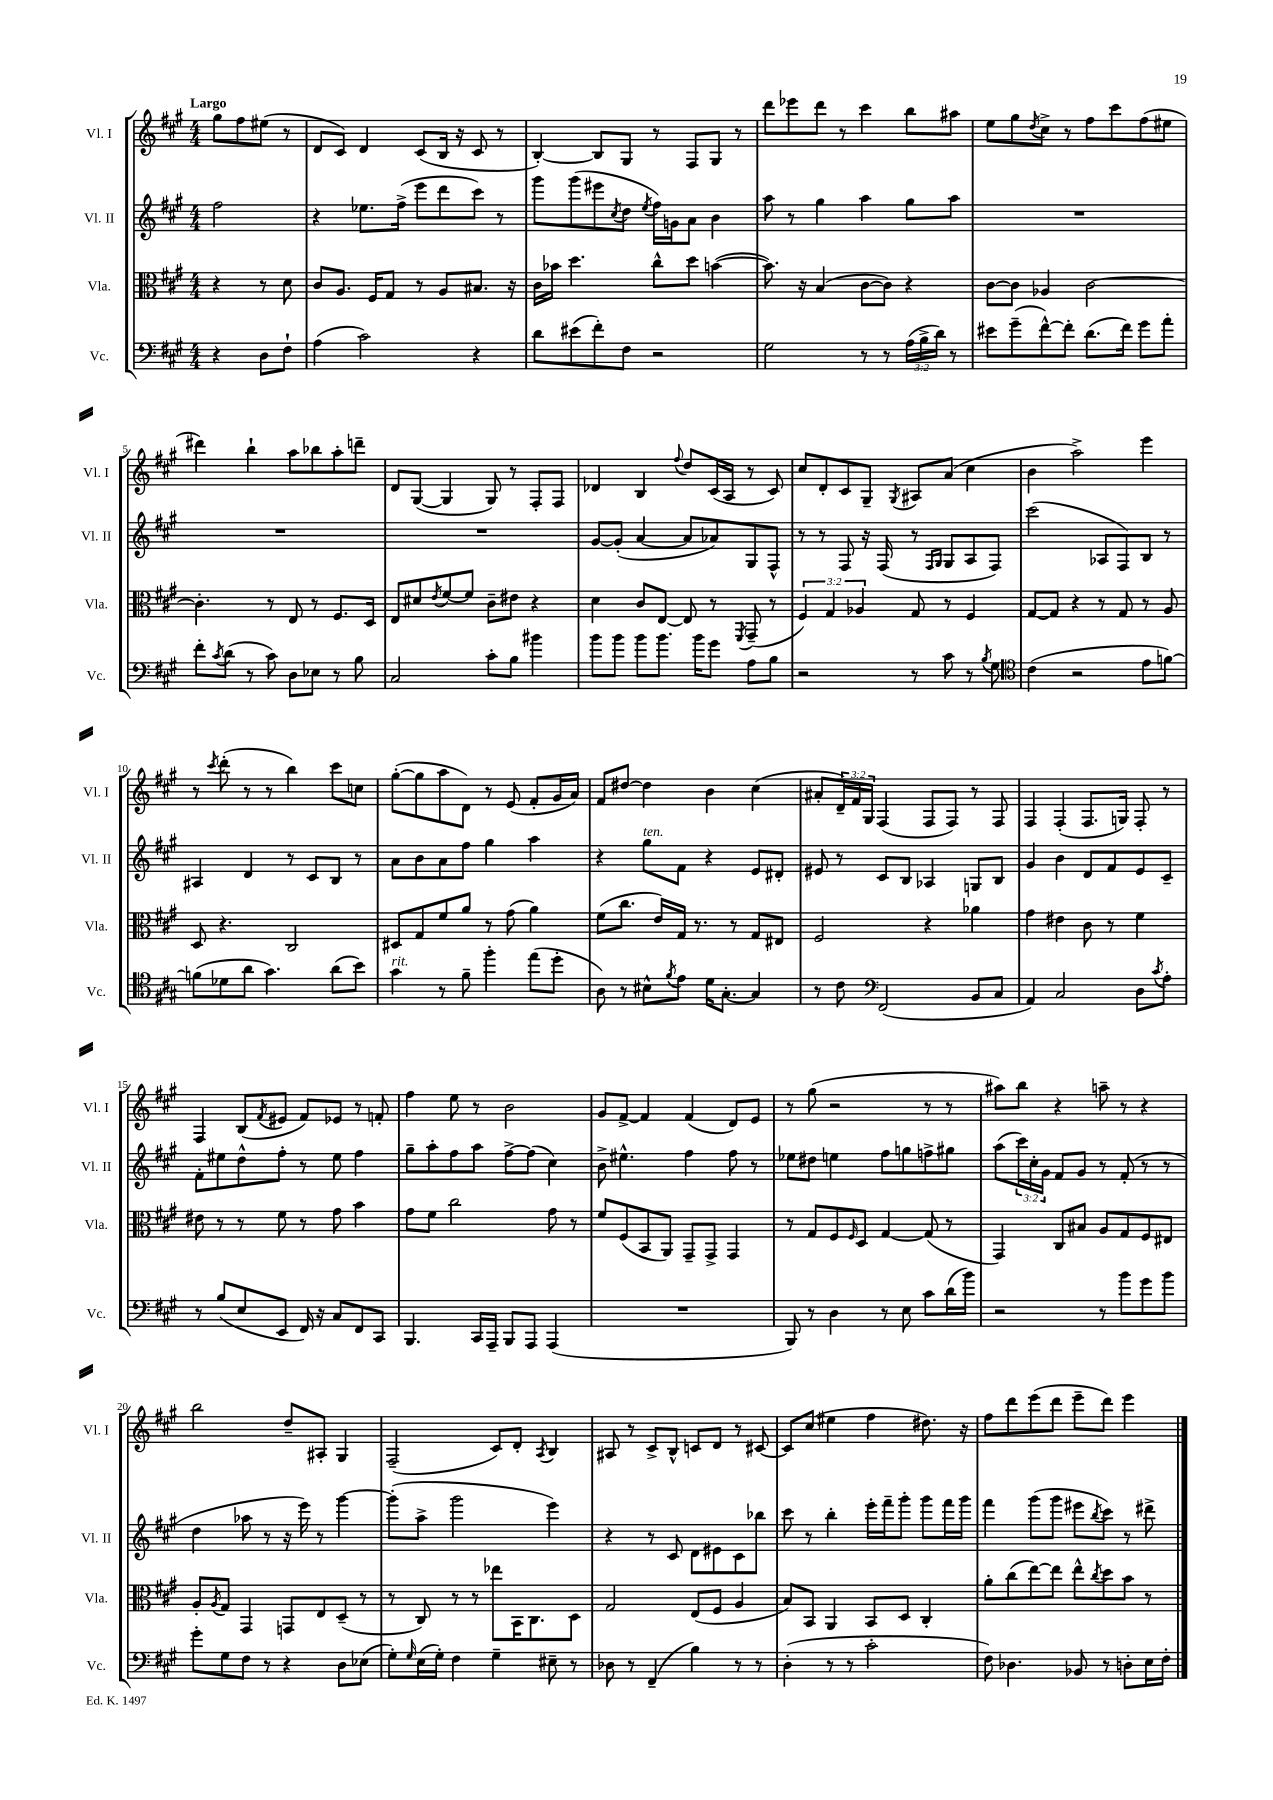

**kern	**kern	**kern	**kern
*part4	*part3	*part2	*part1
*staff4	*staff3	*staff2	*staff1
*I"Vc.	*I"Vla.	*I"Vl. II	*I"Vl. I
*I'Vc.	*I'Vla.	*I'Vl. II	*I'Vl. I
*clefF4	*clefC3	*clefG2	*clefG2
*k[f#c#g#]	*k[f#c#g#]	*k[f#c#g#]	*k[f#c#g#]
*M4/4	*M4/4	*M4/4	*M4/4
=	=	=	=
!	!	!	!LO:TX:a:B:t=Largo
4r	4r	2ff#\	8gg#\L
.	.	.	8ff#\
8D\L	8r	.	(8ee#X\J
8F#`\J	8d\	.	8r
=1	=1	=1	=1
(4A\	8c#/L	4r	8d/L
.	8.A/J	.	8c#/J)
2c#\)	.	8.ee-X\L	4d/
.	16F#/KL	.	.
.	8G#/J	.	.
.	.	(16ff#^\Jk	.
.	8r	8eee\L	(8c#/L
.	8A/L	8ddd\	16B/Jk
.	.	.	16r
4r	8.B#X/J	8ccc#\J)	8c#/
.	.	8r	8r
.	16r	.	.
=2	=2	=2	=2
8d\L	16c#\LL	8ggg#\L	[4B'/)
.	16b-X\JJ	.	.
(8e#X\	4.dd\	(8ggg#\	.
8f#'\)	.	8eee#X\	8B/L]
.	.	8qcc#/	.
8F#\J	.	8dd\J	8G#/J
.	.	8qee/	.
2r	8cc#^^\L	16ff#\LL)	8r
.	.	16gn\J	.
.	8dd\J	8a\J	8F#/L
.	([4bn\	4b\	8G#/J
.	.	.	8r
=3	=3	=3	=3
2G#\	8.b\])	8aa\	8ddd\L
.	.	8r	8eee-X\
.	16r	.	.
.	(4B/	4gg#\	8ddd\J
.	.	.	8r
8r	[8c#\L	4aa\	4ccc#\
8r	8c#\J])	.	.
(24A\LL	4r	8gg#\L	8bb\L
24B^\	.	.	.
24d\JJ)	.	.	.
8r	.	8aa\J	8aa#X\J
=4	=4	=4	=4
8e#X\L	[8c#\L	1r	8ee\L
(8g#~\	8c#\J]	.	8gg#\
.	.	.	8qdd/
[8f#^^\)	4A-X/	.	8cc#^\J
8f#'\J]	.	.	8r
(8.d\L	[2c#\	.	8ff#\L
.	.	.	8ccc#\
16f#\Jk)	.	.	.
8g#\L	.	.	(8ff#\
8a'\J	.	.	8ee#X\J
!!LO:LB:g=z
=5	=5	=5	=5
8f#'\L	4.c#'\]	1r	4ddd#X\)
8qc#/	.	.	.
(8d\J	.	.	.
8r	.	.	4bb`\
8c#\)	8r	.	.
8D\L	8E/	.	8aa\L
8E-X\J	8r	.	8bb-X\
8r	8.F#/L	.	8aa'\
8B\	.	.	8dddn~\J
.	16D/Jk	.	.
=6	=6	=6	=6
2C#/	8E/L	1r	8d/L
.	8d#X/	.	([8G#/J
.	8qe/	.	.
.	[8f#/	.	4G#/]
.	8f#/J]	.	.
8c#'\L	8c#~\L	.	8G#/)
8B\J	8e#X\J	.	8r
4b#X\	4r	.	8F#'/L
.	.	.	8F#/J
=7	=7	=7	=7
8b\L	4d\	[8g#/L	4d-X/
8b\J	.	(8g#'/J]	.
8b\L	8c#/L	[4a/	4B/
8.b\J	[8E/J	.	.
.	.	.	8qqff#/
.	8E/]	8a/L]	8dd/L
16b\KL	.	.	.
8g#\J	8r	8a-X/)	(16c#/L
.	.	.	16A/JJ
.	8qFF#/	.	.
8A\L	(8GG#~/	8G#/	8r
8B\J	8r	8F#^^/J	8c#/)
=8	=8	=8	=8
2r	6F#/)	8r	8cc#/L
.	.	8r	8d'/
.	6G#/	.	.
.	.	8F#/	8c#/
.	6A-X/	.	.
.	.	16r	8G#~/J
.	.	(16F#/	.
.	.	.	8qG#/
8r	8G#/	8r	8A#X/L
.	.	16qqF#/LL	.
.	.	16qqG#/JJ	.
8c#\	8r	8G#/L	(8a/J
8r	4F#/	8A/	4cc#\
8qB/	.	.	.
8G#\	.	8F#/J)	.
=9	=9	=9	=9
*clefC4	*	*	*
(4c#\	[8G#/L	(2ccc#\	4b\
.	8G#/J]	.	.
2r	4r	.	2aa^\)
.	8r	8A-X/L	.
.	8G#/	8F#/)	.
8e\L	8r	8B/J	4eee\
[8fn\J)	8A/	8r	.
!!LO:LB:g=z
=10	=10	=10	=10
(8fn\L]	8D/	4A#X/	8r
.	.	.	8qccc#/
8d-X\	4.r	.	(8ddd'\
8a\J	.	4d/	8r
4.g#\)	.	.	8r
.	2C#/	8r	4bb\)
.	.	8c#/L	.
(8a\L	.	8B/J	8ccc#\L
8b\J)	.	8r	8ccn\J
=11	=11	=11	=11
!LO:TX:a:i:t=rit.	!	!	!
4g#\	8D#X/L	8a\L	([8gg#'\L
.	8G#/	8b\	8gg#\]
8r	8f#/	8a\	8aa\
8f#~\	8a/J	8ff#\J	8d\J)
4ff#'\	8r	4gg#\	8r
.	(8g#\	.	(8e/
(8ee\L	4a\)	4aa\	8f#'/L
8dd'\J	.	.	16g#/L
.	.	.	16a/JJ)
=12	=12	=12	=12
8A\)	(8f#\L	4r	8f#/L
8r	8.cc#\J	.	[8dd#X/J
!	!	!LO:TX:a:i:t=ten.	!
8B#X^^\L	.	8gg#\L	4dd#\]
.	16e/LL)	.	.
8qf#/	.	.	.
8e\J	16G#/JJ	8f#\J	.
.	8.r	.	.
16d\KL	.	4r	4b\
[8.G#'\J	.	.	.
.	8r	.	.
4G#/]	8G#/L	8e/L	(4cc#\
.	8E#X/J	8d#X'/J	.
=13	=13	=13	=13
8r	2F#/	8e#X/	8a#X'/L
8c#\	.	8r	24d~/L)
.	.	.	24f#/
.	.	.	24G#/JJ
*clefF4	*	*	*
(2FF#/	.	8c#/L	(4F#/
.	.	8B/J	.
.	4r	4A-X/	8F#/L
.	.	.	8F#/J)
8BB/L	4a-X\	8Gn/L	8r
8C#/J	.	8B/J	8F#/
=14	=14	=14	=14
4AA/)	4g#\	4g#/	4F#/
2C#/	4e#X\	4b\	(4F#'/
.	8c#\	8d/L	8.F#/L
.	8r	8f#/	.
.	.	.	16Gn/Jk)
8D\L	4f#\	8e/	8F#'/
8qc#/	.	.	.
8A'\J	.	8c#~/J	8r
!!LO:LB:g=z
=15	=15	=15	=15
8r	8e#X\	8f#'\L	4F#/
(8B/L	8r	8ee#X\	.
8E/	8r	8dd^^\	(8B/L
.	.	.	8qf#/
8EE/J	8f#\	8ff#'\J	8e#X/J
16FF#/)	8r	8r	8f#/L)
16r	.	.	.
8C#/L	8g#\	8ee#\	8e-X/J
8FF#/	4b\	4ff#\	8r
8CC#/J	.	.	8fn'/
=16	=16	=16	=16
4.BBB/	8g#\L	8gg#~\L	4ff#\
.	8f#\J	8aa'\	.
.	2cc#\	8ff#\	8ee\
16CC#/LL	.	8aa\J	8r
16AAA~/JJ	.	.	.
8BBB/L	.	[8ff#^\L	2b\
8AAA/J	.	(8ff#\J]	.
(4AAA/	8g#\	4cc#\)	.
.	8r	.	.
=17	=17	=17	=17
1r	8f#/L	8b^\	8g#/L
.	(8F#/	4.ee#X^^\	[8f#^/J
.	8BB/	.	4f#/]
.	8AA/J)	.	.
.	8GG#~/L	4ff#\	(4f#/
.	8GG#^/J	.	.
.	4GG#/	8ff#\	8d/L)
.	.	8r	8e/J
=18	=18	=18	=18
8BBB/)	8r	8ee-X\L	8r
8r	8G#/L	8dd#X\J	(8gg#\
4D\	8F#/	4een\	2r
.	16qqF#/	.	.
.	8D/J	.	.
8r	[4G#/	8ff#\L	.
8E\	.	8ggn\	.
8c#\L	(8G#/]	8ffn^\	8r
(16d\L	8r	8gg#X\J	8r
16b\JJ)	.	.	.
=19	=19	=19	=19
2r	4GG#/)	(8aa\L	8aa#X\L)
.	.	24ccc#\L)	8bb\J
.	.	24cc#'\	.
.	.	24g#\JJ	.
.	8C#/L	8f#/L	4r
.	8B#X/J	8g#/J	.
8r	8A/L	8r	8aan~\
8b\L	8G#/	(8f#'/	8r
8g#\	8F#/	8r	4r
8b\J	8E#X/J	8r	.
!!LO:LB:g=z
=20	=20	=20	=20
8g#'\L	8A'/L	4dd\	2bb\
.	8qA/	.	.
8G#\	8G#/J	.	.
8F#\J	4GG#/	8aa-X\	.
8r	.	8r	.
4r	8GGn/L	16r	8dd~/L
.	.	16eee\)	.
.	8E/	8r	8A#X'/J
8D\L	(8D~/J	[4ggg#\	4G#/
(8E-X\J	8r	.	.
=21	=21	=21	=21
8G#'\L)	8r	(8ggg#'\L]	(2F#~/
16qqG#/	.	.	.
(16E\L	8C#/)	8aa^\J	.
16G#'\JJ)	.	.	.
4F#\	8r	2ggg#\	.
.	8r	.	.
4G#~\	8ee-X\L	.	8c#/L)
.	16BB\K	.	8d'/J
.	8.C#\	.	.
.	.	.	8qA/
8E#X~\	.	4eee\)	4B/
8r	8D\J	.	.
=22	=22	=22	=22
8D-X\	2G#/	4r	8A#X/
8r	.	.	8r
(4FF#~/	.	8r	8c#^/L
.	.	8c#/	8B^^/J
4B\)	(8E/L	8d\L	8cn/L
.	8F#/J	8e#X\	8d/J
8r	4A/	8c#\	8r
8r	.	8bb-X\J	[8c#X/
=23	=23	=23	=23
(4D'\	8B/L)	8ccc#\	8c#/L]
.	8BB/J	8r	(8cc#/J
8r	4AA/	4bb'\	4ee#X\
8r	.	.	.
2c#'\	8BB/L	16eee'\LL	4ff#\
.	.	16fff#~\J	.
.	8D/J	8ggg#'\J	.
.	4C#'/	8ggg#\L	8.dd#X\)
.	.	16fff#\L	.
.	.	16ggg#\JJ	16r
=24	=24	=24	=24
8F#\)	8a'\L	4fff#\	8ff#\L
4.D-X\	(8cc#\	.	8ddd\
.	[8ee\)	(8ggg#\L	(8eee\
.	8ee\J]	8ggg#\J	8ddd\J
8BB-X/	8ee^^\L	8eee#X\L	8eee~\L
.	8qcc#/	8qbb/	.
8r	8dd\	8ccc#\J)	8ddd\J)
8Dn'\L	8b\J	8r	4eee\
16E\L	8r	8ddd#X^\	.
16F#'\JJ	.	.	.
==	==	==	==
*-	*-	*-	*-
